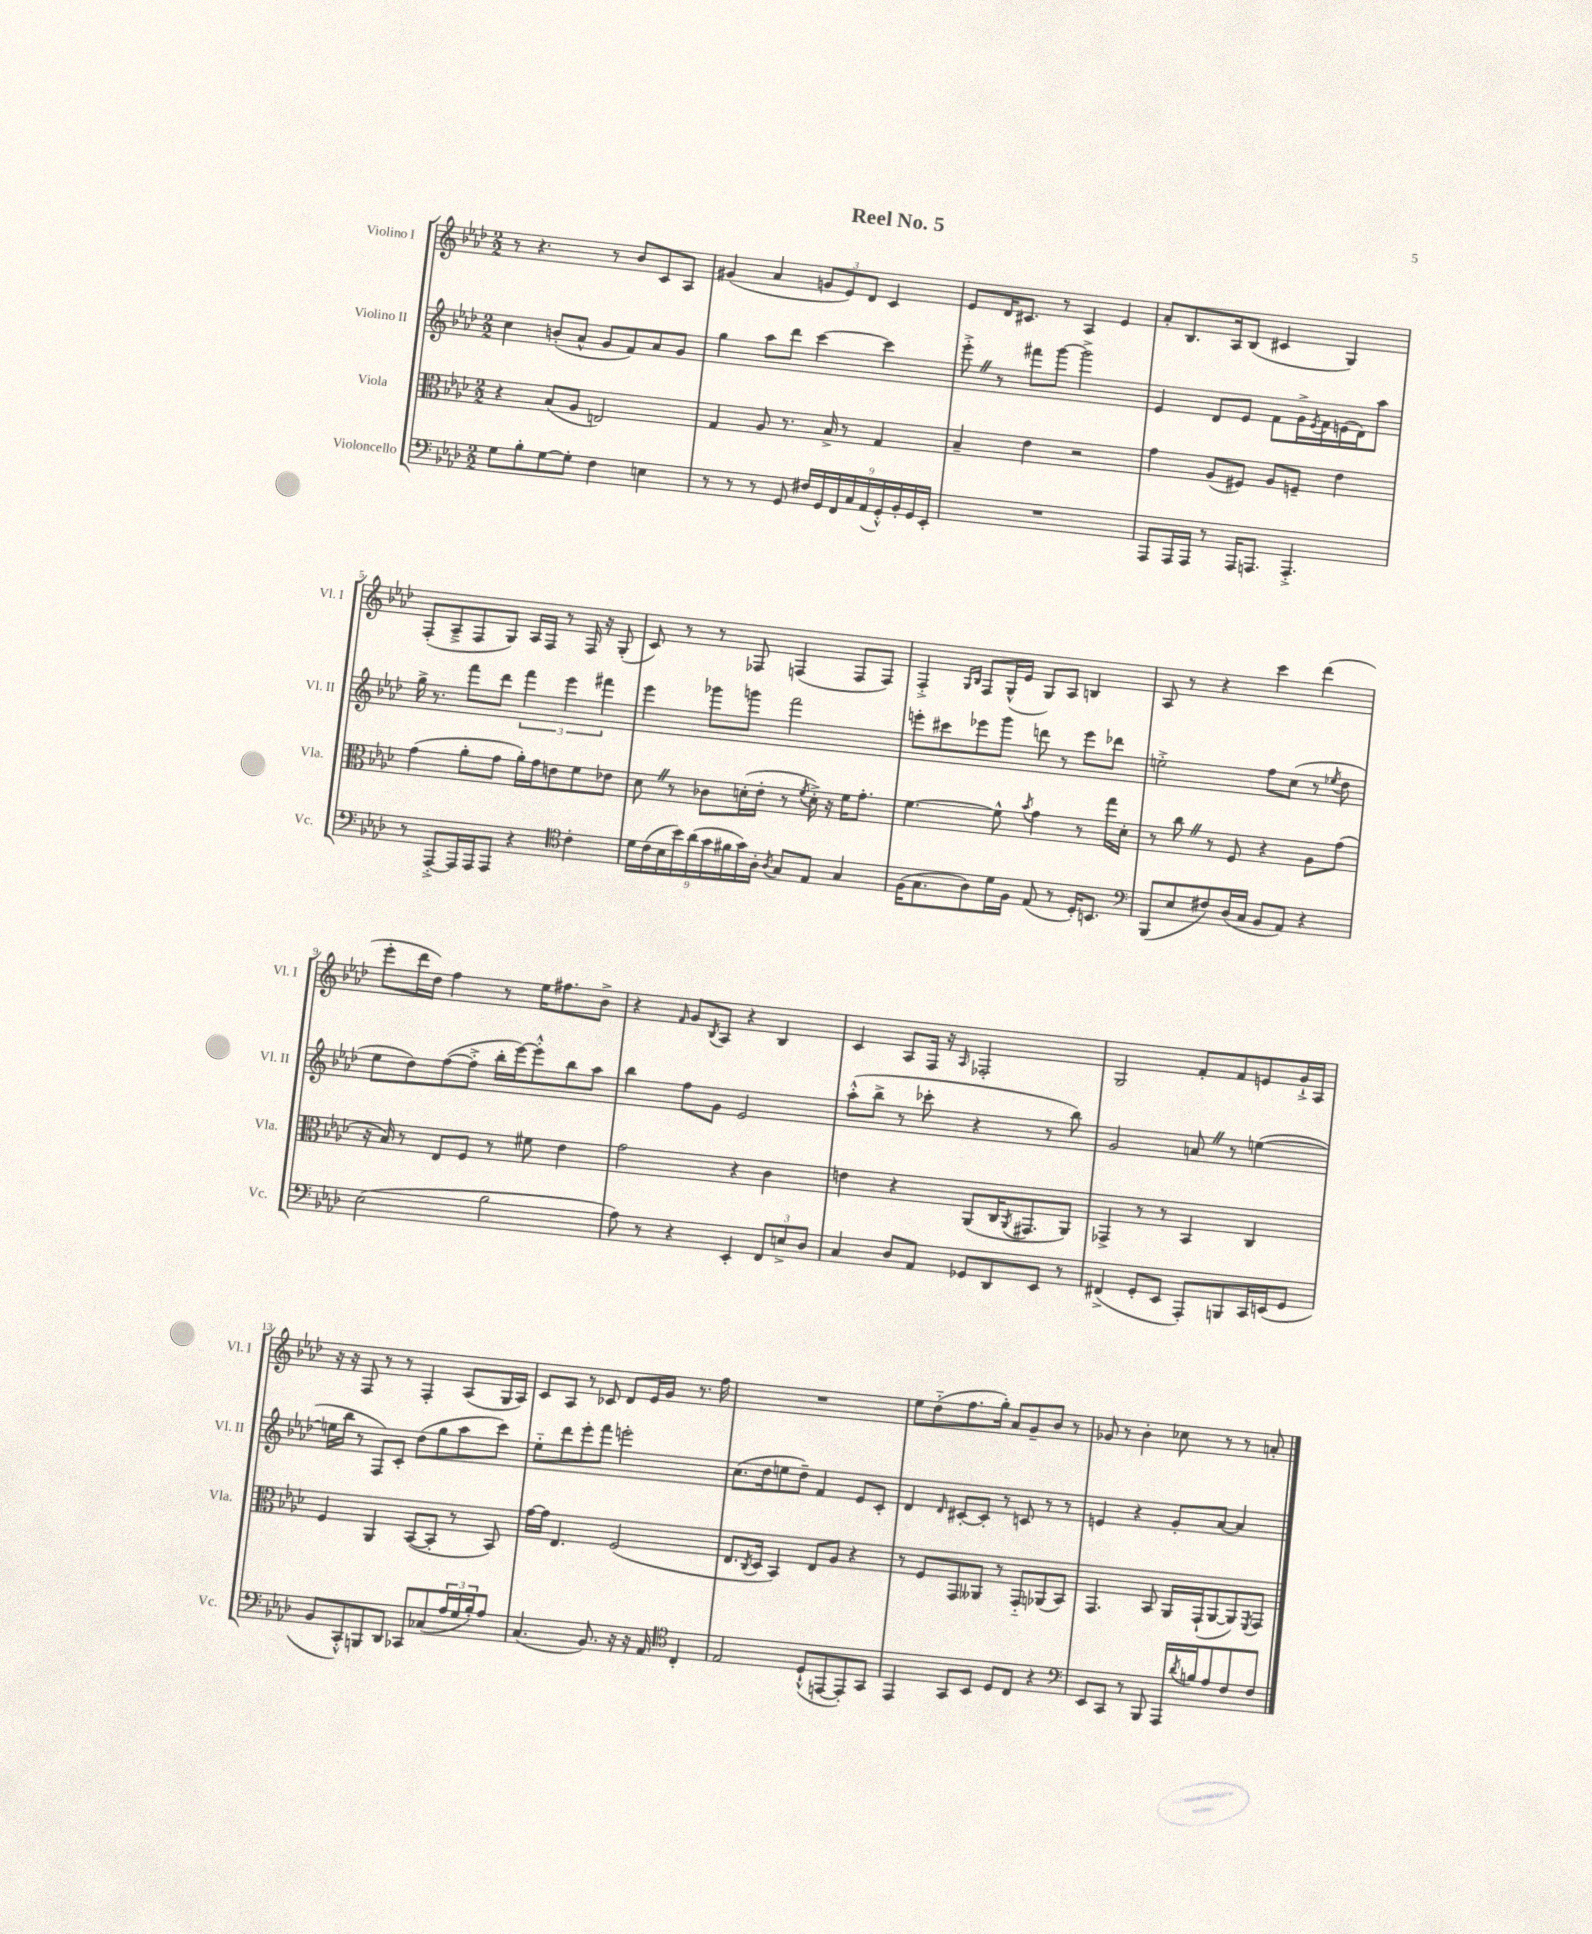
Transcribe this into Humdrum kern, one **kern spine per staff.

**kern	**kern	**kern	**kern
*staff4	*staff3	*staff2	*staff1
*clefF4	*clefC3	*clefG2	*clefG2
*k[b-e-a-d-]	*k[b-e-a-d-]	*k[b-e-a-d-]	*k[b-e-a-d-]
*M2/2	*M2/2	*M2/2	*M2/2
8G	4r	4cc	8r
8B-'	.	.	4.r
[8G	(8B-	(8b'	.
8G']	8A-	8a-^^	.
4F	2E)	8g	8r
.	.	8f)	8b-
4E	.	8a-	8c
.	.	8g	8A-
=	=	=	=
8r	4G	4gg	(4g#
8r	.	.	.
8r	8A-	8aa-	4a-
8GG	8.r	8ddd-	.
18F#	.	[4ccc	12g
18GG	.	.	.
.	16B-^	.	.
.	.	.	12e-)
18FF	.	.	.
.	8r	.	.
18C	.	.	12d-
(18AA-	.	.	.
.	4G	4ccc]	4c
18GG'^^)	.	.	.
18BB-'	.	.	.
18GG	.	.	.
18EE-'	.	.	.
=	=	=	=
1r	4B-~	8eee-'^	8e-
.	.	8r	16d-
.	.	.	8.c#
.	4e-	8fff#	.
.	.	[8ggg	8r
.	2r	2ggg^]	4A-
.	.	.	4e-
=	=	=	=
8AAA-	4g	4e-	8a-'
16AAA-	.	.	8.B-
16AAA-	.	.	.
8r	(8A-	8d-	.
.	.	.	16A-
16AAA-	8F#)	8e-	(8B-
8.AAA	.	.	.
.	8A-	8f	4c#
4.AAA'^	8F~	16g^	.
.	.	8qe-	.
.	.	16f	.
.	4e-	(16e	4G)
.	.	16d-)	.
.	.	8aa-	.
=	=	=	=
8r	(4g	16gg^	(8F'
.	.	8.r	.
[8AAA-'^	.	.	8A-~^
16AAA-]	8a-'	8fff	8F
16AAA-	.	.	.
8AAA-	8g	8ddd-	8G)
4r	16a-')	6fff	16A-
.	16g	.	16F
.	8e	.	8r
.	.	6eee-	.
*clefC4	*	*	*
4c'	8f	.	16F
.	.	.	16r
.	.	6fff#	.
.	8e-	.	(8G'
=	=	=	=
18d-	8d-	4eee-	8c)
(18c	.	.	.
18B-	.	.	.
.	8r	.	8r
18b-)	.	.	.
(18a-	.	.	.
.	8c-	8ggg-	8r
18g	.	.	.
18f#	.	.	.
.	(16d'	8ggg	8F-
18g)	.	.	.
.	16e-'	.	.
18A-'	.	.	.
8qA-	.	.	.
8G	8r	2fff	(4F
.	8qf	.	.
8E-	16d'^)	.	.
.	16r	.	.
4G	16f	.	8F
.	8.g'	.	.
.	.	.	8F)
=	=	=	=
(16F	[4.f	8eee'	4F'^
8.G	.	.	.
.	.	8ccc#	.
.	.	.	16qqG
.	.	.	16qqB-
8A-)	.	8eee-	8F
16d-	8f^^]	8ggg	(16G^^
16F	.	.	16e-
.	8qb-	.	.
(8E-	4g	8ddd	8G)
8r	.	8r	8A-
16D-')	8r	8eee-	4B
8.BB	.	.	.
.	16gg	8ddd-	.
.	16d-'	.	.
=	=	=	=
*clefF4	*	*	*
(8BBB-	8r	2ee'^	8A-
8E-	8cc	.	8r
8F#)	8r	.	4r
(16D-	8F	.	.
16C	.	.	.
8BB-	4r	8ff	4ccc
8AA-)	.	(8cc	.
4r	8A-	8r	(4ddd-
.	.	8qee-	.
.	(8g	8dd-	.
=	=	=	=
(2E-	16r	8ee-	8eee-'
.	16B-)	.	.
.	8r	8dd-)	16ddd-
.	.	.	16dd-)
.	8E-	([8ff	4ff
.	8F	8ff'^]	.
2B-	8r	16bb-'	8r
.	.	[16eee-)	.
.	8f#	8eee-'^^]	16ee-
.	.	.	8.ff#
.	4e-	8bb-	.
.	.	8aa-	8b-^
=	=	=	=
8A-)	2g	4bb-	4r
8r	.	.	.
.	.	.	16qqf
4r	.	8ff	8g
.	.	.	8qB-
.	.	8g	8A-
4EE-'	4r	2e-	4r
12FF	4c	.	4B-
12E^	.	.	.
12D-	.	.	.
=	=	=	=
4C	4e	(8aa-'^^	4c
.	.	8bb-^	.
8D-	4r	8r	8A-
8AA-	.	8ccc-'	16F
.	.	.	16r
.	.	.	16qqA-
8GG-	(8AA-	4r	2F-'
8DD-	16C	.	.
.	8qAA-	.	.
.	8.GG#	.	.
8EE-	.	8r	.
8r	8AA-)	8bb-)	.
=	=	=	=
(4FF#^	4GG-^	2g	2G
8GG'	8r	.	.
8EE-	8r	.	.
8AAA-')	4BB-	8a	8f'
8BBB	.	8r	8f
16CC	4C	([4ee	8e
(16EE	.	.	.
8GG	.	.	16g`^
.	.	.	16A-
=	=	=	=
8BB-	4F	16ee]	16r
.	.	16bb-	16r
8CC'^^)	.	8r	8F
8BBB	4AA-	8F)	8r
8DD-	.	8c'	8r
8CC-	([8BB-	(8dd-	4F'
(8C-	8BB-']	8gg	.
24A-	8r	8aa-	(8A-
24G	.	.	.
24B-')	.	.	.
8A-	8BB-)	8ccc)	16G
.	.	.	16A-)
=	=	=	=
(4.C	[16g	8ee-'~	8c
.	16g]	.	.
.	4.E-	8ddd-	8A-
.	.	8eee-'	8r
8.BB-)	.	8fff	8c-
.	(2F	2eee'	8d-
16r	.	.	.
16r	.	.	16e-
16AA-	.	.	16g
*clefC4	*	*	*
4C'	.	.	8.r
.	.	.	16ff
=	=	=	=
2E-	8.E-	(8.cc	1r
.	8qC	.	.
.	16D-	16dd-	.
.	4BB-)	8ee	.
.	.	8dd-~)	.
(8D-`^^	8E-	4f	.
[8EE	8A-	.	.
8EE'])	4r	8e-	.
8GG	.	8c'	.
=	=	=	=
4EE-	8r	4d-	8ee-
.	8F	.	(8dd-'~
.	.	16qqd-	.
8GG	8GG	[8c#'	8.ff
8BB-	8AA--	8c#']	.
.	.	.	16gg')
8D-	8r	8r	8a-
8C	8GG'~	8c	8g~
4r	(8AA-	8r	8b-
.	8BB-)	8r	8r
=	=	=	=
*clefF4	*	*	*
8EE-	4.GG	4e	8g-
8CC	.	.	8r
8r	.	4r	4b-'
8BBB-	8BB-	.	.
16AAA-	16AA-	8g'	8cc-
8qd-	.	.	.
16B	(16GG`	.	.
8A-	[8AA-	[8a-	8r
8F	8AA-])	4a-]	8r
.	8qFF	.	.
8F	8GG	.	8a'
==	==	==	==
*-	*-	*-	*-
